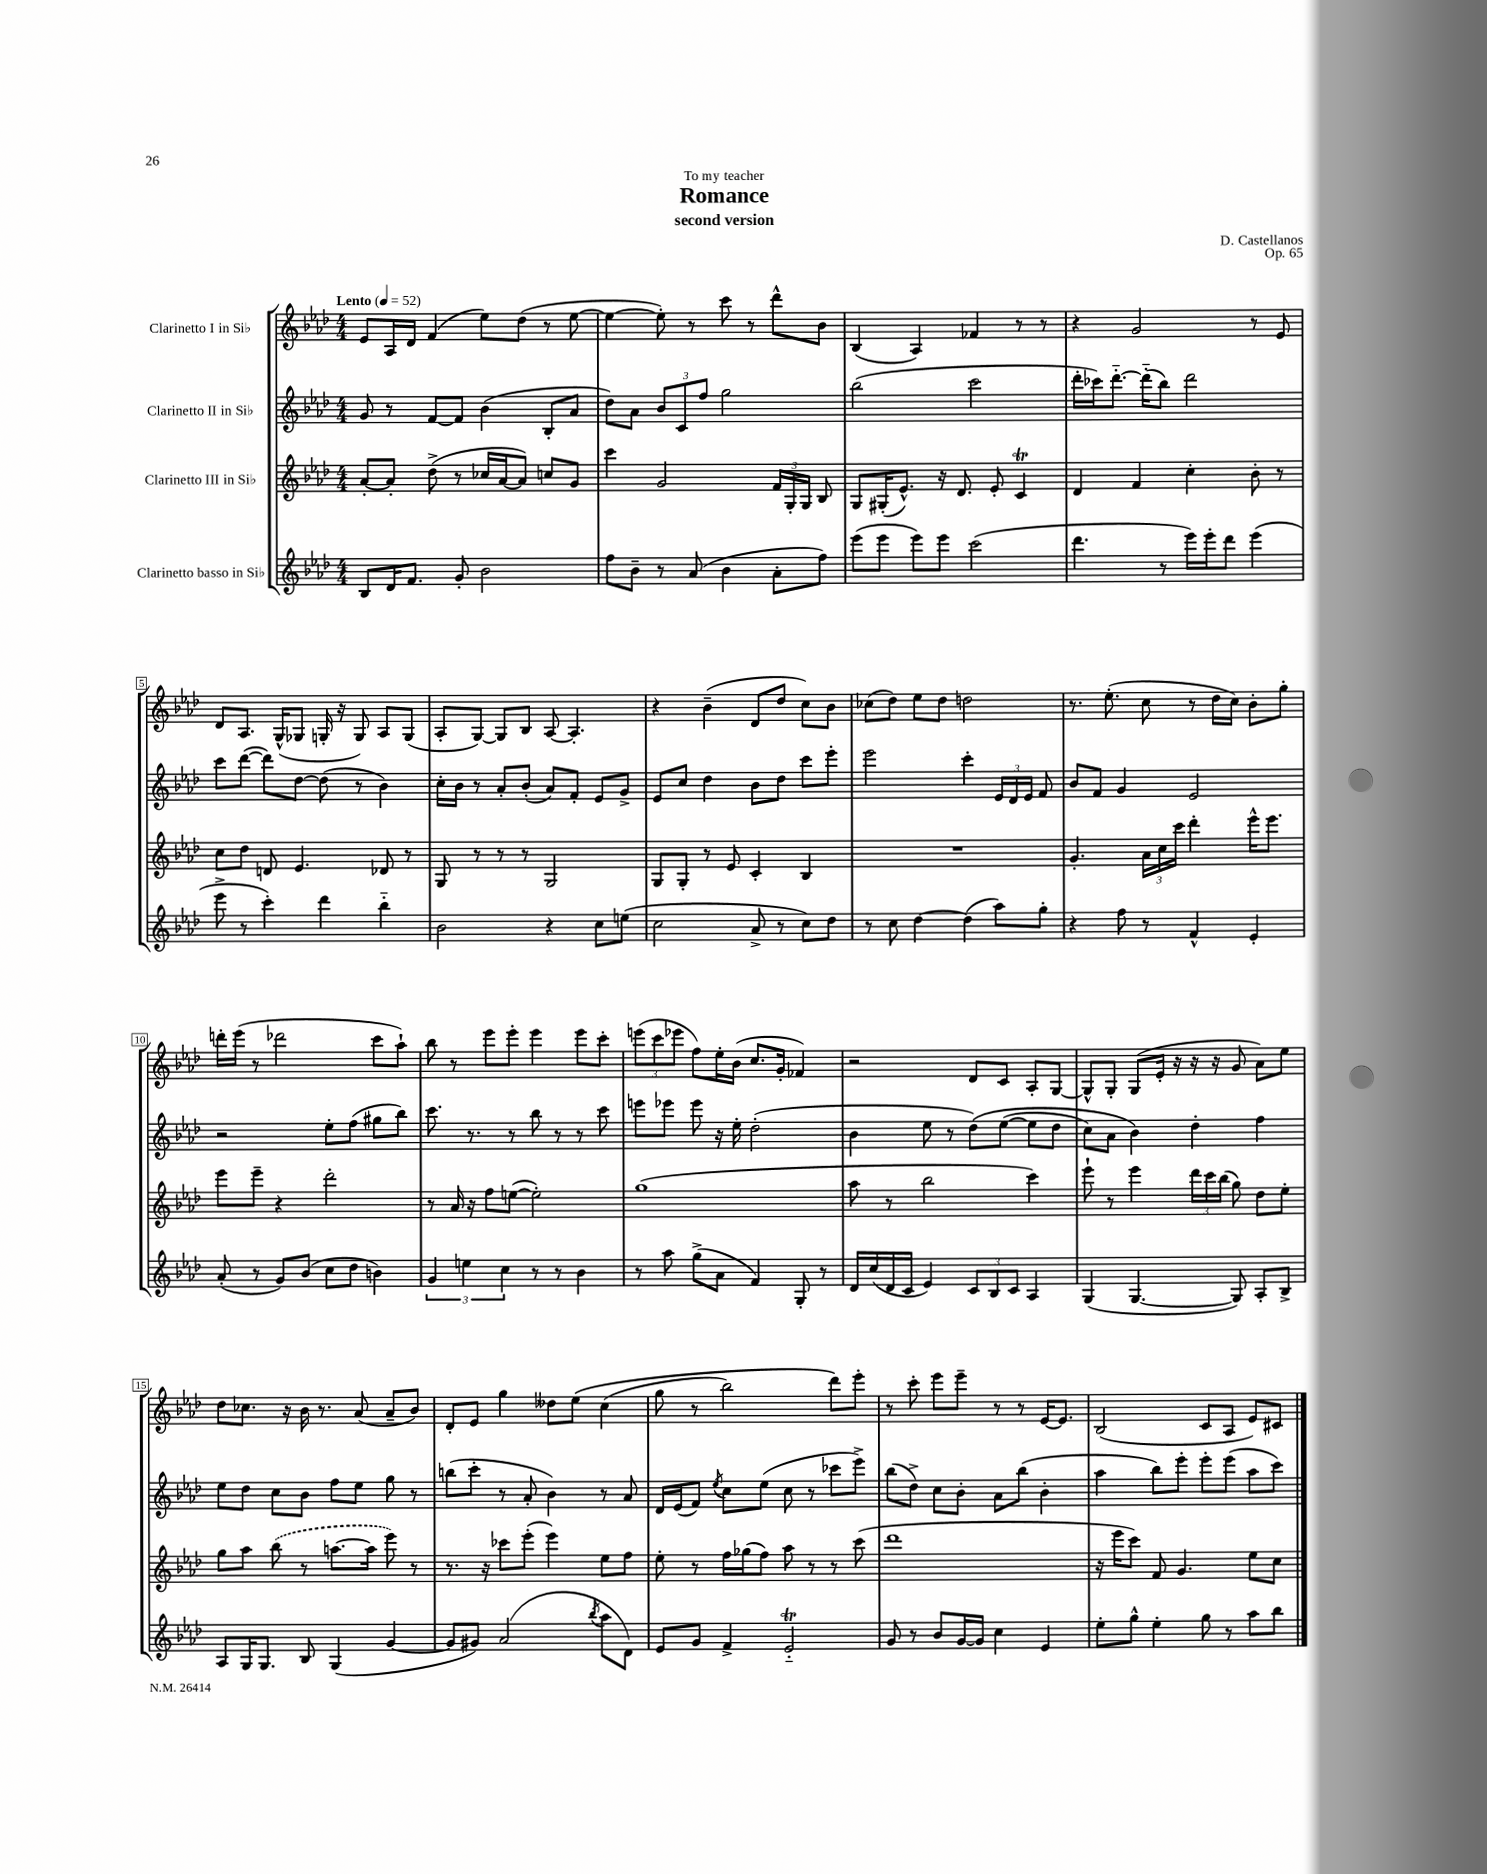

**kern	**kern	**kern	**kern
*staff4	*staff3	*staff2	*staff1
*clefG2	*clefG2	*clefG2	*clefG2
*k[b-e-a-d-]	*k[b-e-a-d-]	*k[b-e-a-d-]	*k[b-e-a-d-]
*M4/4	*M4/4	*M4/4	*M4/4
*MM52	*MM52	*MM52	*MM52
8B-	[8a-'	8g	8e-
16d-	8a-']	8r	16A-
8.f	.	.	16d-
.	(8dd-^	[8f	(4f
8g'	8r	8f]	.
2b-	16cc-	(4b-	8ee-)
.	[16a-	.	.
.	8a-])	.	(8dd-
.	8cc	8B-'	8r
.	8g	8a-	[8ee-
=	=	=	=
8ff	4ccc	8dd-)	4ee-_
8b-~	.	8a-	.
8r	2g	12b-	8ee-'])
.	.	12c	.
(8a-	.	.	8r
.	.	12ff	.
4b-	.	2gg	8ccc
.	.	.	8r
8a-'	24f	.	8ddd-^^
.	24G'	.	.
.	24G	.	.
8ff)	8B-	.	8b-
=	=	=	=
(8eee-	8G	(2bb-	(4B-
8eee-	(16G#'	.	.
.	8.e-^^)	.	.
8eee-)	.	.	4A-)
8eee-	16r	.	.
.	8.d-	.	.
(2ccc	.	2ccc	4f-
.	8e-'	.	.
.	4c	.	8r
.	.	.	8r
=	=	=	=
4.ddd-	4d-	16ddd-'	4r
.	.	16ccc-)	.
.	.	[8.ddd-'~	.
.	4f	.	2g
.	.	(16ddd-'~]	.
8r	.	8bb-)	.
16eee-)	4cc'	2ddd-	.
16eee-'	.	.	.
8ddd-	.	.	.
(4eee-	8b-'	.	8r
.	8r	.	8e-
=	=	=	=
8eee-^	8cc	8ccc	8d-
8r	8dd-	([8ddd-	8.A-
4ccc')	8d	8ddd-])	.
.	.	.	(16G^^
.	4.e-	[8dd-	8G-
4ddd-	.	(8dd-]	16G'
.	.	.	16r
.	.	8r	8G)
4bb-'~	8d-	4b-)	8A-
.	8r	.	(8G
=	=	=	=
2b-	8G	16cc'	8A-'
.	.	16b-	.
.	8r	8r	[8G)
.	8r	8a-'	8G]
.	8r	(8b-'	8B-
4r	2G	8a-)	[8A-
.	.	8f'	4.A-']
8cc	.	8e-	.
(8ee	.	8g^	.
=	=	=	=
2cc	8G	8e-	4r
.	8G'	8cc	.
.	8r	4dd-	(4b-~
.	8e-	.	.
8a-^	4c'	8b-	8d-
8r	.	8dd-	8dd-
8cc)	4B-	8ccc	8cc)
8dd-	.	8eee-'	8b-
=	=	=	=
8r	1r	2eee-	(8cc-
8cc	.	.	8dd-)
[4dd-	.	.	8ee-
.	.	.	8dd-
(4dd-]	.	4ccc'	2dd
8aa-)	.	24e-	.
.	.	24d-	.
.	.	24e-	.
8gg'	.	8f	.
=	=	=	=
4r	4.g'	8b-	8.r
.	.	8f	.
.	.	.	(8.ee-'
8ff	.	4g	.
8r	24a-	.	8cc
.	24cc	.	.
.	24ccc	.	.
4f^^	4ddd-'	2e-	8r
.	.	.	16dd-
.	.	.	16cc)
4e-'	16eee-^^	.	8b-'
.	8.eee-	.	.
.	.	.	8gg'
=	=	=	=
(8a-'	8eee-	2r	16ddd'
.	.	.	(16eee-
8r	8eee-~	.	8r
8g)	4r	.	2ddd-
(8b-	.	.	.
8cc	2ddd-'	8ee-'	.
8dd-	.	(8ff	.
4b)	.	8gg#	8ccc
.	.	8bb-)	8aa-`)
=	=	=	=
6g	8r	8.ccc	8bb-
.	16a-	.	8r
6ee	.	.	.
.	16r	8.r	.
.	8ff	.	8eee-
6cc	.	.	.
.	([8ee	8r	8eee-'
8r	2ee'])	8bb-	4eee-
8r	.	8r	.
4b-	.	8r	8eee-
.	.	8ccc	8ccc'
=	=	=	=
8r	(1gg	8eee	(12eee
.	.	.	12ccc
8aa-	.	8eee-	.
.	.	.	12eee-
(8gg^	.	8eee-	8ff)
8a-	.	16r	16ee-'
.	.	16ee-'	(16b-
4f)	.	(2dd-'	8.cc
.	.	.	16g'
8G'	.	.	4f-)
8r	.	.	.
=	=	=	=
16d-	8aa-	4b-	2r
(16cc	.	.	.
16d-	8r	.	.
16c	.	.	.
4e-)	2bb-	8ee-	.
.	.	8r	.
12c	.	&(8dd-)	8d-
12B-	.	.	.
.	.	([8ee-	8c
12c	.	.	.
4A-	4ccc)	8ee-]	8A-'
.	.	8dd-	[8G
=	=	=	=
(4G	8eee-`	8cc)	8G^^]
.	8r	8a-	8G'
[4.G	4eee-	4b-&)	(8G
.	.	.	16e-'
.	.	.	16r
.	24ddd-	4dd-'	16r
.	24ccc	.	.
.	.	.	16r
.	(24bb-	.	.
8G])	8gg)	.	8g
8A-'	8dd-	4ff	8a-)
8B-^	8ee-'	.	8ee-
=	=	=	=
8A-	8gg	8ee-	8dd-
16G	8aa-	8dd-	8.cc-
8.G	.	.	.
.	(8bb-	8cc	.
.	.	.	16r
8B-	8r	8b-	16b-
.	.	.	8.r
(4G	[8.aa	8ff	.
.	.	8ee-	(8a-
.	16aa]	.	.
[4g	8eee-)	8gg	8a-~
.	8r	8r	8b-)
=	=	=	=
8g]	8.r	(8bb	8d-'
8g#)	.	8ccc'	8e-
.	16r	.	.
(2a-	8ccc-	8r	4gg
.	(8eee-'	8a-'	.
.	4eee-)	4b-)	8dd--
.	.	.	&(8ee-
8qbb-	.	.	.
8aa-	8ee-	8r	(4cc
8d-)	8ff	8a-	.
=	=	=	=
8e-	8ee-'	16d-	8gg
.	.	(16e-	.
8g	8r	8f)	8r
.	.	8qee-	.
4f^	16ff	8cc	2bb-)
.	(16gg-	.	.
.	8ff)	(8ee-	.
2e-'~	8aa-	8cc	.
.	8r	8r	.
.	8r	8ccc-	8ddd-&)
.	(8ccc	8eee-^)	8eee-'
=	=	=	=
8g	1ddd-	(8bb-	8r
8r	.	8dd-^)	8ccc'
8b-	.	8cc	8eee-
[16g	.	8b-'	8eee-~
16g]	.	.	.
4cc	.	8a-	8r
.	.	(8bb-	8r
4e-	.	4b-'	[16e-
.	.	.	8.e-]
=	=	=	=
8ee-'	16r	4aa-	(2B-
.	16eee-	.	.
8gg^^	8ccc)	.	.
4ee-'	8f	8bb-)	.
.	4.g	8eee-'	.
8gg	.	8eee-'	8c
8r	.	(8eee-	8A-
8aa-	8ee-	8aa-	8e-)
8bb-	8cc	8ccc)	8c#
==	==	==	==
*-	*-	*-	*-
